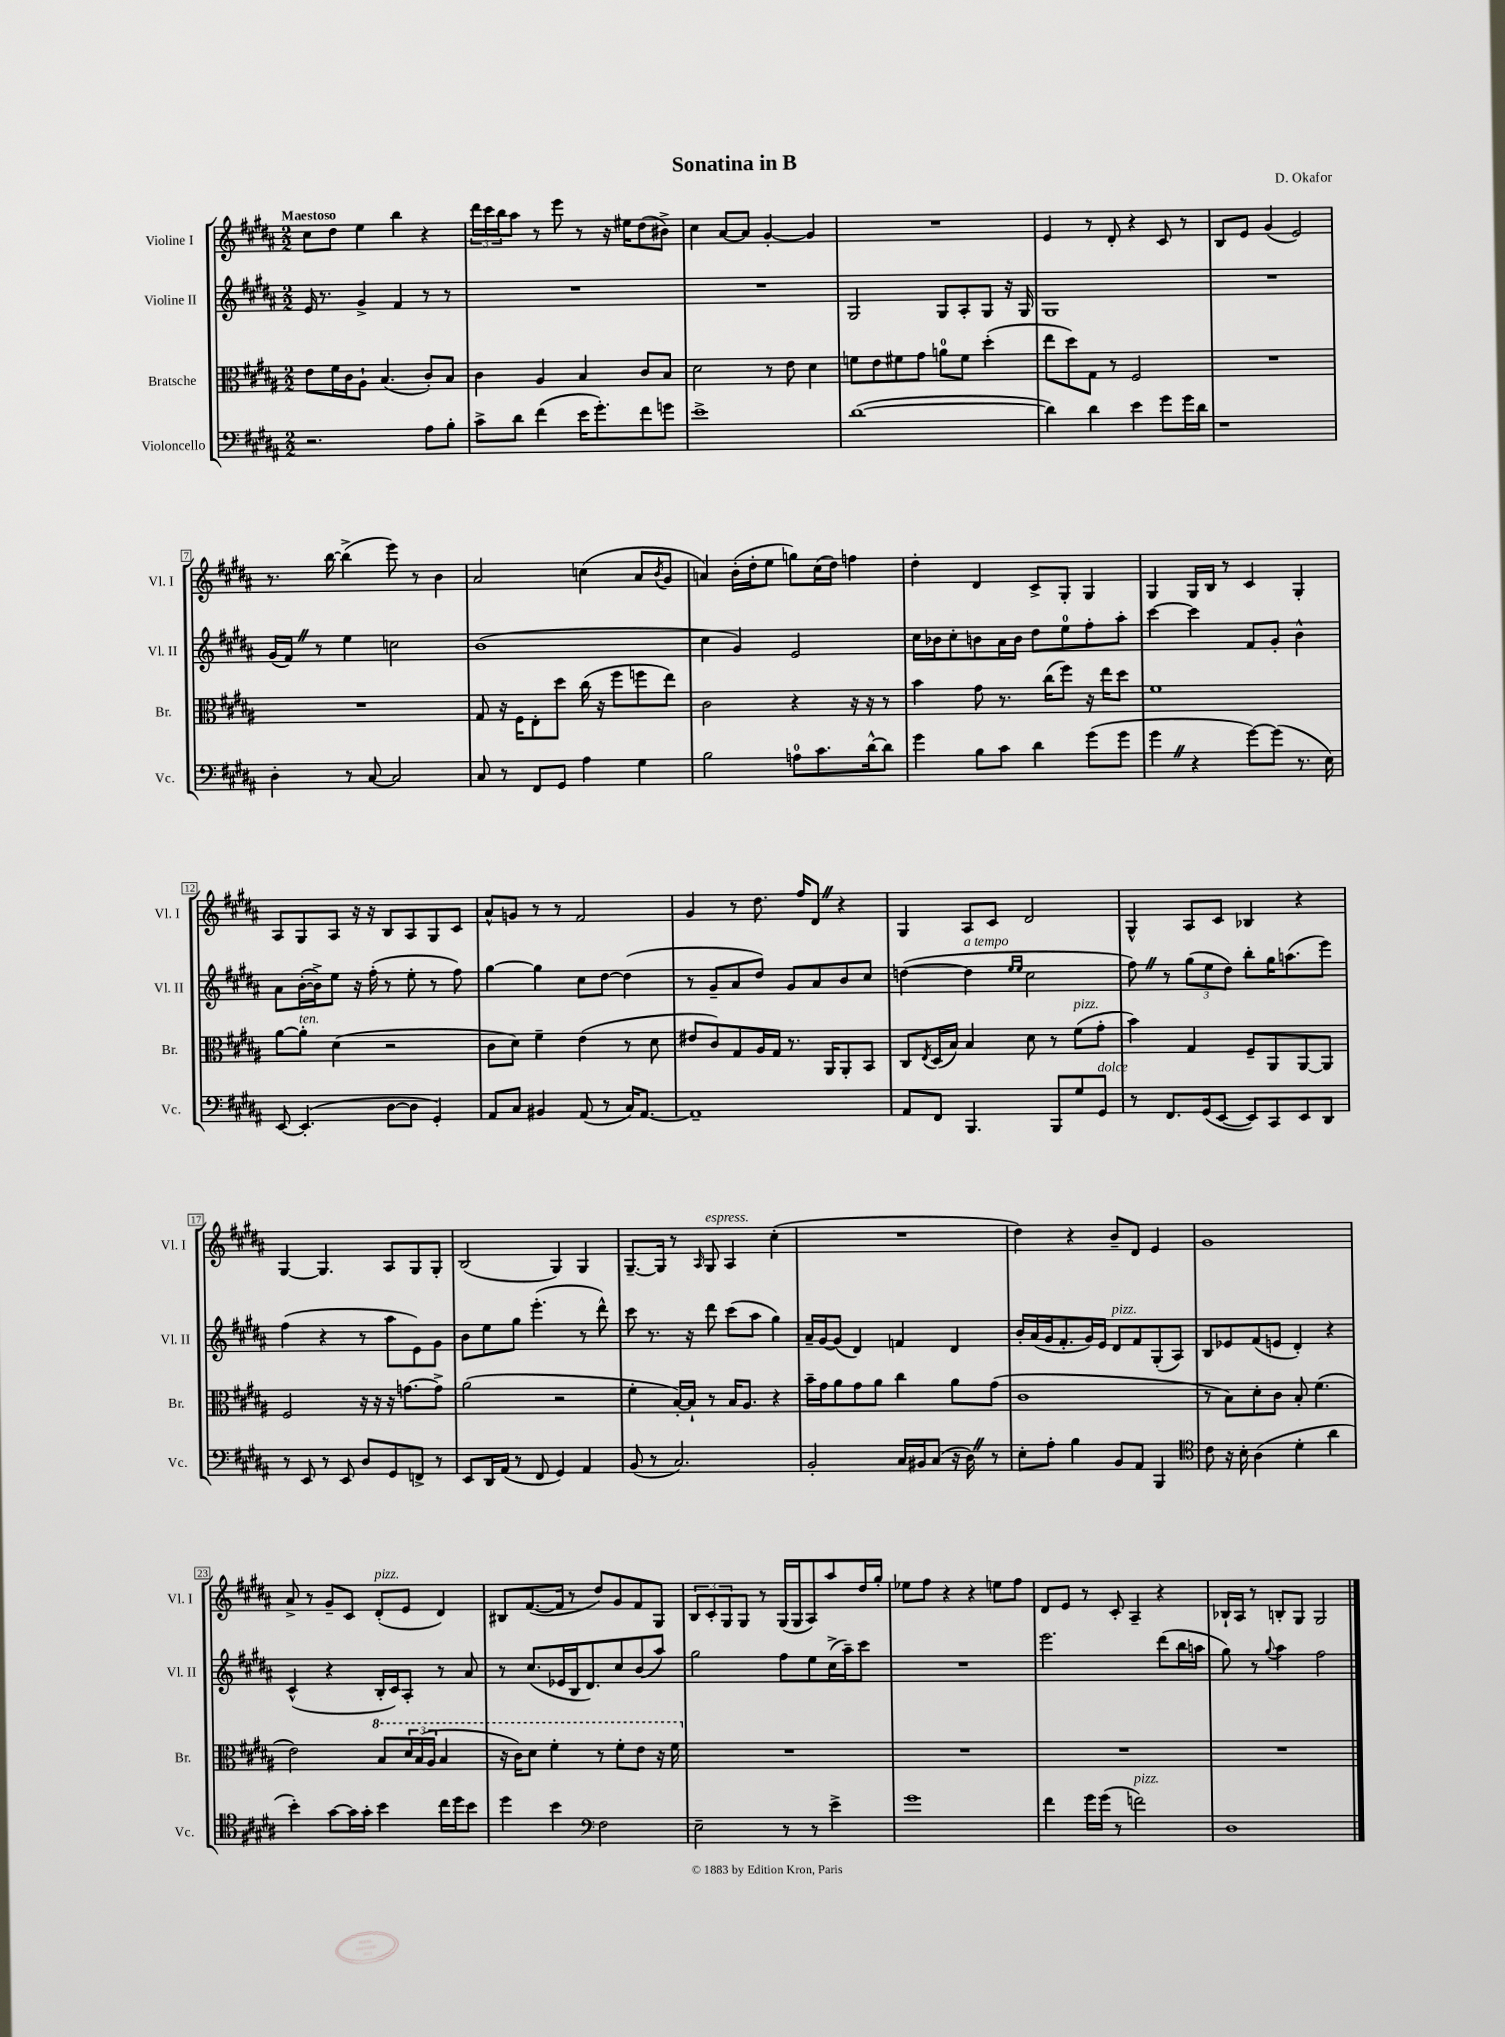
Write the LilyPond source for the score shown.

\header { title = "Sonatina in B" composer = "D. Okafor" }
<<
\new StaffGroup <<
\new Staff = "s0" \with { instrumentName = "Violine I" shortInstrumentName = "Vl. I" } {
    \clef treble \key b \major \numericTimeSignature \time 2/2 \tempo "Maestoso"
    cis''8 dis''8 e''4 b''4 r4 |
    \tuplet 3/2 { dis'''16 cis'''16 b''16 } ais''8 r8 e'''8 r8 r16 eis''16 dis''8( bis'8->) |
    cis''4 ais'8~ ais'8 gis'4~-. gis'4 |
    R1 |
    e'4 r8 dis'8-. r4 cis'8 r8 |
    b8 e'8 gis'4( e'2) |
    r8. b''16~ b''4->( e'''8) r8 b'4 |
    ais'2 c''4( ais'8 \acciaccatura { b'8 } gis'8 |
    a'4) b'16-.( dis''16-. e''8 g''8) cis''16( dis''16) f''4 |
    dis''4-. dis'4 cis'8-> gis8-. gis4 |
    gis4 gis16 b16 r8 cis'4 gis4-. |
    ais8 gis8 ais8 r16 r16 b8 ais8 gis8 cis'8 |
    ais'8-^ g'8 r8 r8 fis'2 |
    gis'4 r8 dis''8. fis''16 dis'8 \once \override BreathingSign.text = \markup { \musicglyph "scripts.caesura.straight" } \breathe r4 |
    gis4 ais8 cis'8 dis'2 |
    gis4-^ ais8 cis'8 bes4 r4 |
    gis4~ gis4. ais8 gis8 gis8-. |
    b2( gis4) gis4 |
    gis8.~-- gis16 r8 \grace { ais16 } gis8^\markup { \italic "espress." } ais4 cis''4-.( |
    R1 |
    dis''4) r4 b'8-- dis'8 e'4 |
    gis'1 |
    ais'8-> r8 gis'8-- cis'8 dis'8-.^\markup { \italic "pizz." }( e'8 dis'4) |
    bis8 fis'8.~( fis'16 r8 dis''8) gis'8 fis'8 gis8 |
    \tuplet 3/2 { b8 cis'8-. gis8 } gis8 r8 gis16( gis16 ais8) ais''8 dis''16 gis''16-. |
    ees''8 fis''8 r4 r4 e''8 fis''8 |
    dis'8 e'8 r8 cis'8-. ais4-- r4 |
    bes16-! ais16 r8 b8-. gis8 gis2 \bar "|." |
}
\new Staff = "s1" \with { instrumentName = "Violine II" shortInstrumentName = "Vl. II" } {
    \clef treble \key b \major \numericTimeSignature \time 2/2
    e'16 r8. gis'4-> fis'4 r8 r8 |
    R1 |
    R1 |
    gis2 gis8 ais8-. gis8 r16 gis16 |
    gis1 |
    R1 |
    gis'16( fis'16) \once \override BreathingSign.text = \markup { \musicglyph "scripts.caesura.straight" } \breathe r8 e''4 c''2 |
    b'1( |
    cis''4 gis'4) e'2 |
    cis''16 bes'16 cis''8-. b'8 ais'16 b'16 dis''8 e''8-0 fis''8-. ais''8-. |
    cis'''4~ cis'''4 fis'8 gis'8-. b'4-^ |
    ais'8 b'16~-.( b'16->) e''8 r16 fis''16-.( r8 e''8-. r8 fis''8) |
    gis''4~ gis''4 cis''8 dis''8~ dis''4( |
    r8 gis'8-- ais'8 dis''8) gis'8 ais'8 b'8 cis''8 |
    d''4~( d''4^\markup { \italic "a tempo" } \grace { e''16 e''16 } cis''2 |
    fis''8) \once \override BreathingSign.text = \markup { \musicglyph "scripts.caesura.straight" } \breathe r8 \tuplet 3/2 { gis''8( e''8 dis''8) } b''8-. gis''16 a''8.( e'''8) |
    fis''4( r4 r8 ais''8 e'8) gis'8 |
    b'8 e''8 gis''8 e'''4.-.( r8 dis'''8-^) |
    cis'''8 r8. r16 dis'''8 cis'''8( ais''8 gis''4) |
    ais'16-- gis'16~ gis'8( dis'4) f'4 dis'4 |
    b'16-. ais'16( gis'16 fis'8.-. gis'16) e'16 dis'8^\markup { \italic "pizz." } fis'8 gis8-.( ais8) |
    b8 ees'8 fis'8( e'8 dis'4-.) r4 |
    cis'4-^( r4 b16-. cis'16) ais8-. r8 ais'8 |
    r8 cis''8.( ees'16 b16 dis'8.) cis''8 b'8( ais''8) |
    gis''2 fis''8 e''8 cis''16->( ais''16--) cis'''8 |
    R1 |
    e'''2. dis'''8( b''16 a''16 |
    gis''8) r8 \appoggiatura { gis''8 } ais''4 fis''2 \bar "|." |
}
\new Staff = "s2" \with { instrumentName = "Bratsche" shortInstrumentName = "Br." } {
    \clef alto \key b \major \numericTimeSignature \time 2/2
    e'8 fis'16 cis'16 ais8-! b4.( cis'8-.) b8 |
    cis'4 ais4 b4 cis'8 b8 |
    dis'2 r8 e'8 dis'4 |
    f'8 e'8 fis'8 gis'8 a'8-0 fis'8 dis''4-.( |
    e''8 dis''8) gis8 r8 fis2 |
    R1 |
    R1 |
    gis8 r16 fis16 e8-. dis''8 cis''16( r16 fis''8 f''8 e''8) |
    cis'2 r4 r16 r16 r8 |
    b'4 gis'8 r8. cis''16( fis''8) r16 e''16 dis''8 |
    fis'1 |
    ais'8~ ais'8-.^\markup { \italic "ten." } dis'4( r2 |
    cis'8 dis'8) fis'4-- e'4( r8 dis'8 |
    eis'8 cis'8) gis8 ais16 gis16 r8. ais,16 ais,8-. b,8 |
    cis8 \acciaccatura { e8 } dis16( b16) b4 dis'8 r8 fis'8^\markup { \italic "pizz." }( gis'8-. |
    b'4) gis4 fis8-- ais,8 ais,8~ ais,8 |
    fis2 r16 r16 r16 g'8.~ g'8-> |
    ais'2( r2 |
    fis'4-. b16~-.) b16-! r8 b16 ais8. r4 |
    b'16-- gis'16 ais'8 gis'8 ais'8 cis''4 ais'8 gis'8( |
    cis'1 |
    r8 b8) dis'8-. cis'8 b8-. fis'4.( |
    e'2) \ottava #1 b'8 \tuplet 3/2 { dis''16 b'16( ais'16 } b'4 |
    r16 cis''16) dis''8 fis''4-. r8 fis''8-. e''8 r16 fis''16 \ottava #0 |
    R1 |
    R1 |
    R1 |
    R1 \bar "|." |
}
\new Staff = "s3" \with { instrumentName = "Violoncello" shortInstrumentName = "Vc." } {
    \clef bass \key b \major \numericTimeSignature \time 2/2
    r2. ais8 b8-. |
    cis'8-> dis'8 fis'4( e'16 gis'8.-.) fis'8 g'8 |
    e'1-> |
    dis'1~( |
    dis'4) dis'4 e'4 gis'8 gis'16 dis'16 |
    r1 |
    dis4-. r8 cis8~ cis2 |
    cis8 r8 fis,8 gis,8 ais4 gis4 |
    b2 a8-0 cis'8. dis'16~-^ dis'8 |
    gis'4 b8 cis'8 dis'4 gis'8( gis'8 |
    gis'4 \once \override BreathingSign.text = \markup { \musicglyph "scripts.caesura.straight" } \breathe r4 gis'8~) gis'8( r8. e16) |
    e,8~ e,4.-.( dis8~ dis8 gis,4-.) |
    ais,8 cis8 bis,4 ais,8( r8 cis16) ais,8.~ |
    ais,1-- |
    ais,8 fis,8 b,,4. b,,8 gis8 gis,8^\markup { \italic "dolce" } |
    r8 fis,8. gis,16( e,8~ e,8) cis,8 e,8 dis,8 |
    r8 e,8 r8 e,8 dis8 gis,8 f,8-> r8 |
    e,8 dis,16 ais,16( r8 fis,8 gis,4) ais,4 |
    b,8( r8 cis2.) |
    b,2-. cis16 bis,16 cis8( r16 dis16) \once \override BreathingSign.text = \markup { \musicglyph "scripts.caesura.straight" } \breathe r8 |
    e8-. ais8-. b4 b,8 ais,8 b,,4 |
    \clef tenor cis'8 r16 b16-. ais4( dis'4-. ais'4 |
    b'4-.) gis'8~ gis'16 gis'16-. b'4 cis''16 dis''16 b'8 |
    dis''4 b'4 \clef bass fis2 |
    e2-- r8 r8 e'4-> |
    gis'1 |
    fis'4 gis'16 gis'16( r8 f'2^\markup { \italic "pizz." }) |
    dis1 \bar "|." |
}
>>
>>
\layout { \context { \Score \override BarNumber.stencil = #(make-stencil-boxer 0.1 0.3 ly:text-interface::print) } }
